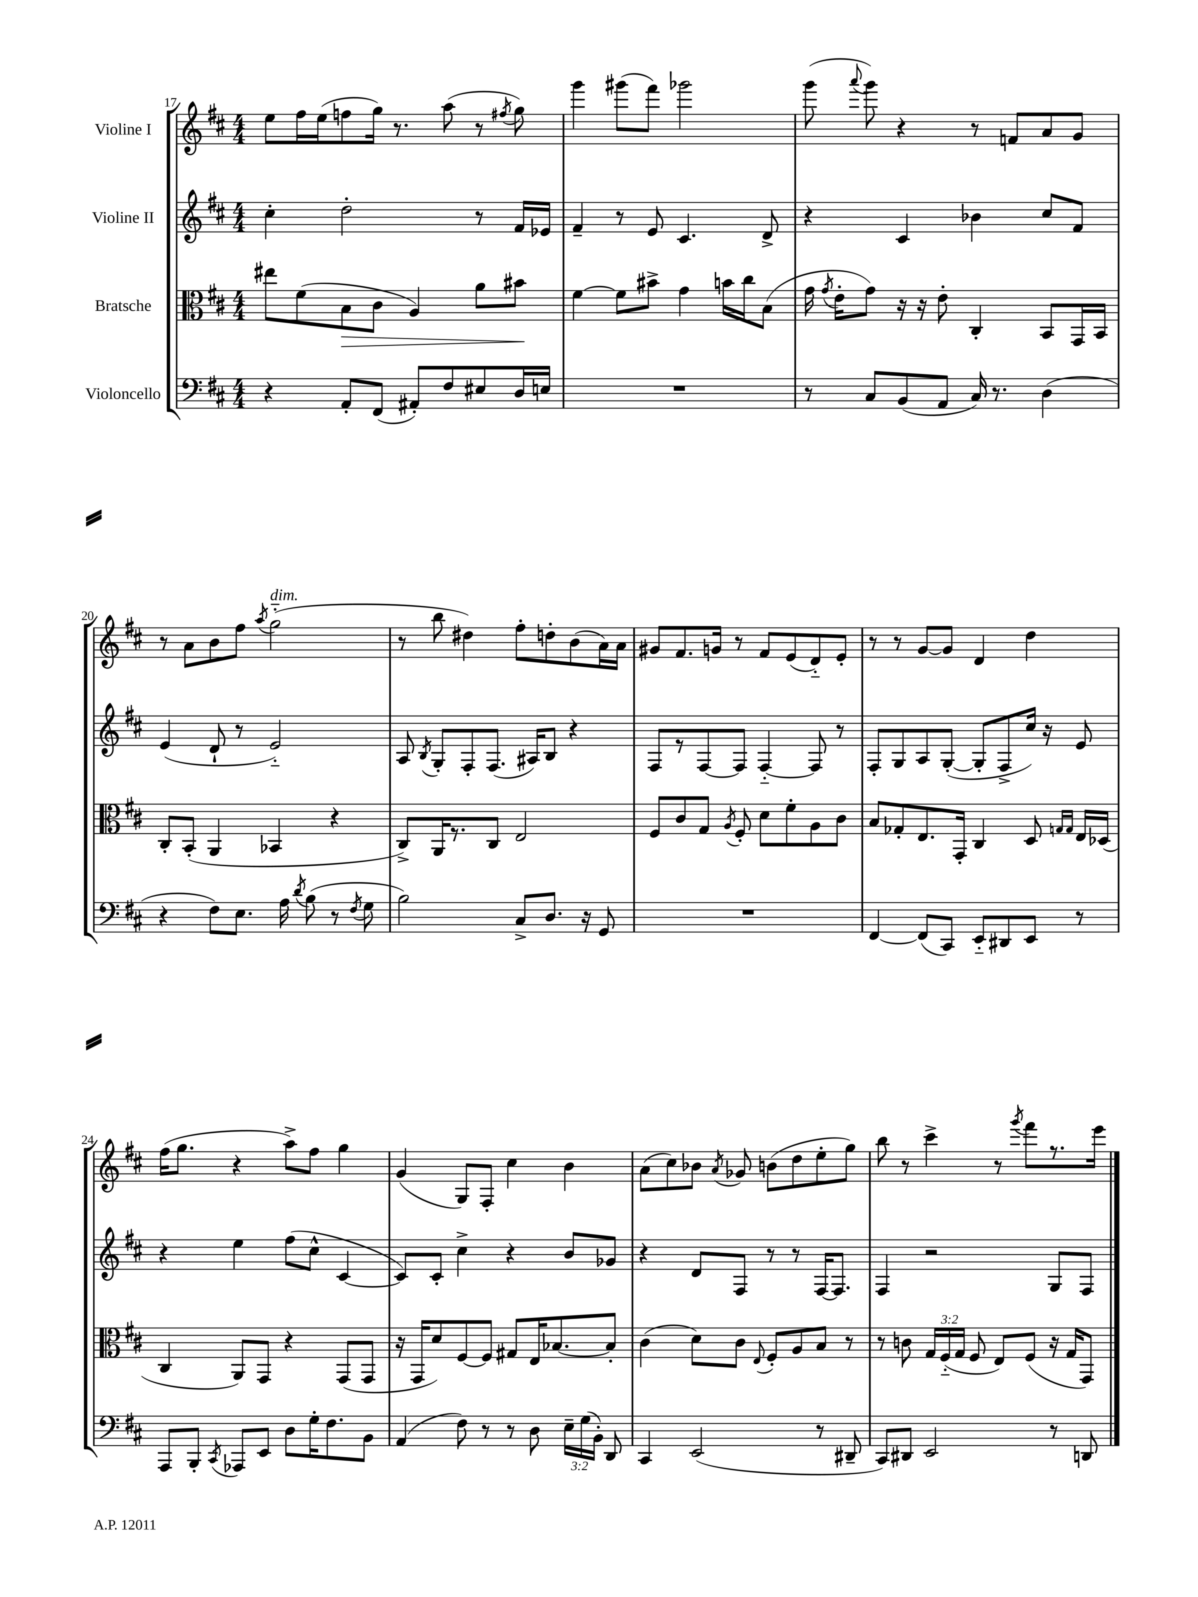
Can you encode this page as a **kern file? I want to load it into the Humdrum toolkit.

**kern	**kern	**dynam	**kern	**kern
*part4	*part3	*part3	*part2	*part1
*staff4	*staff3	*staff3	*staff2	*staff1
*I"Violoncello	*I"Bratsche	*	*I"Violine II	*I"Violine I
*clefF4	*clefC3	*	*clefG2	*clefG2
*k[f#c#]	*k[f#c#]	*	*k[f#c#]	*k[f#c#]
*M4/4	*M4/4	*	*M4/4	*M4/4
=17	=17	=17	=17	=17
4r	8ee#X\L	.	4cc#'\	8ee\L
.	(8f#\	.	.	16ff#\L
.	.	.	.	(16ee\J
!	!	!LO:HP:b	!	!
8AA'/L	8B\	>	2dd'\	8ffn\
(8FF#/J	8c#\J	.	.	16gg\Jk)
.	.	.	.	8.r
8AA#X'/L)	4A/)	.	.	.
8F#/	.	.	.	(8aa\
8E#X/	8a\L	.	8r	8r
.	.	.	.	8qff#X/
16D/L	8b#X\J	.	16f#/LL	8gg\)
16En/JJ	.	.	16e-X/JJ	.
.	.	]	.	.
=18	=18	=18	=18	=18
1r	[4f#\	.	4f#~/	4ggg\
.	8f#\L]	.	8r	(8ggg#X\L
.	8b#X^\J	.	8e/	8fff#\J)
.	4g\	.	4.c#/	2ggg-X\
.	16bn\LL	.	.	.
.	16cc#\J	.	.	.
.	(8B\J	.	8d^/	.
=19	=19	=19	=19	=19
8r	16g\	.	4r	(8ggg\
.	8qg/	.	.	.
.	16e'\KL	.	.	.
.	.	.	.	8qqaaa/
8C#/L	8g\J)	.	.	8ggg\)
(8BB/	16r	.	4c#/	4r
.	16r	.	.	.
8AA/J	8e'\	.	.	.
16C#/)	4C#'/	.	4b-X\	8r
8.r	.	.	.	.
.	.	.	.	8fn/L
(4D\	8BB/L	.	8cc#/L	8a/
.	16GG/L	.	8f#/J	8g/J
.	16BB/JJ	.	.	.
!!LO:LB:g=z
=20	=20	=20	=20	=20
4r	8C#'/L	.	(4e/	8r
.	(8BB'/J	.	.	8a\L
8F#\L)	4AA/	.	8d`/	8b\
8.E\J	.	.	8r	8ff#\J
.	.	.	.	8qaa/
!	!	!	!	!LO:TX:a:i:t=dim.
.	4BB-X/	.	2e/)	(2gg\
16A\	.	.	.	.
8qd/	.	.	.	.
(8B\	.	.	.	.
8r	4r	.	.	.
8qF#/	.	.	.	.
8G\	.	.	.	.
=21	=21	=21	=21	=21
2B\)	8C#^/L)	.	8A/	8r
.	.	.	8qB/	.
.	16AA/K	.	8G'/L	8bb\
.	8.r	.	.	.
.	.	.	8F#'/	4dd#X\)
.	8C#/J	.	(8.F#/J	.
8C#^/L	2E/	.	.	8ff#'\L
.	.	.	16A#X/KL)	.
8.D/J	.	.	8B/J	8ddn'\
.	.	.	4r	(8b\
16r	.	.	.	.
8GG/	.	.	.	16a\L)
.	.	.	.	16a\JJ
=22	=22	=22	=22	=22
1r	8F#/L	.	8F#/L	8g#X/L
.	8c#/	.	8r	8.f#/
.	8G/J	.	[8F#/	.
.	.	.	.	16gn/Jk
.	8qA/	.	.	.
.	8F#'/	.	8F#/J]	8r
.	8d\L	.	[4F#/	8f#/L
.	8f#'\	.	.	(8e/
.	8A\	.	8F#/]	8d/)
.	8c#\J	.	8r	8e'/J
=23	=23	=23	=23	=23
[4FF#/	8B/L	.	8F#'/L	8r
.	8G-X'/	.	8G/	8r
(8FF#/L]	8.E/	.	8A/	[8g/L
8CC#/J)	.	.	([8G'/J	8g/J]
.	16GG'/Jk	.	.	.
8EE/L	4C#/	.	8G'/L]	4d/
8DD#X/	.	.	8F#^/	.
8EE/J	8D/	.	16cc#/Jk)	4dd\
.	.	.	16r	.
.	16qqGn/LL	.	.	.
.	16qqG/JJ	.	.	.
8r	16E/LL	.	8e/	.
.	(16D-X/JJ	.	.	.
!!LO:LB:g=z
=24	=24	=24	=24	=24
8AAA/L	4C#/	.	4r	(16ff#\KL
.	.	.	.	8.gg\J
8BBB'/J	.	.	.	.
8qCC#/	.	.	.	.
8AAA-X/L	8AA/L)	.	4ee\	4r
8EE/J	8GG/J	.	.	.
8D\L	4r	.	(8ff#\L	8aa^\L)
16G'\K	.	.	8cc#^^\J	8ff#\J
8.F#\	.	.	.	.
.	(8GG/L	.	[4c#/	4gg\
8BB\J	8GG/J	.	.	.
=25	=25	=25	=25	=25
(4AA/	16r	.	8c#/L])	(4g/
.	16GG/KL	.	.	.
.	8d/)	.	8c#'/J	.
8F#\)	[8F#/	.	4cc#^\	8G/L)
8r	8F#/J]	.	.	8F#'/J
8r	8G#X/L	.	4r	4cc#\
8D\	16E/K	.	.	.
.	[8.B-X/	.	.	.
24E~\LL	.	.	8b/L	4b\
(24G\	.	.	.	.
24BB'\JJ)	.	.	.	.
8DD/	8B-'/J]	.	8g-X/J	.
=26	=26	=26	=26	=26
4CC#/	(4c#\	.	4r	(8a\L
.	.	.	.	8cc#\)
(2EE/	8d\L)	.	8d/L	8b-X\J
.	.	.	.	8qa/
.	8c#\J	.	8F#/J	8g-X/
.	8qqE/	.	.	.
.	8F#'/L	.	8r	(8bn\L
.	8A/	.	8r	8dd\
8r	8B/J	.	[16F#/KL	8ee'\
.	.	.	8.F#/J]	.
8DD#X~/	8r	.	.	8gg\J)
=27	=27	=27	=27	=27
8CC#/L)	8r	.	4F#/	8bb\
8DD#X/J	8cn\	.	.	8r
2EE/	24G/LL	.	2r	4ccc#^\
.	(24F#/	.	.	.
.	24G/JJ	.	.	.
.	8F#/	.	.	.
.	8E/L)	.	.	8r
.	.	.	.	8qggg/
.	(8F#/J	.	.	8fff#\L
8r	16r	.	8G/L	8.r
.	16G/KL	.	.	.
8DDn/	8GG/J)	.	8F#/J	.
.	.	.	.	16eee\Jk
==	==	==	==	==
*-	*-	*-	*-	*-
